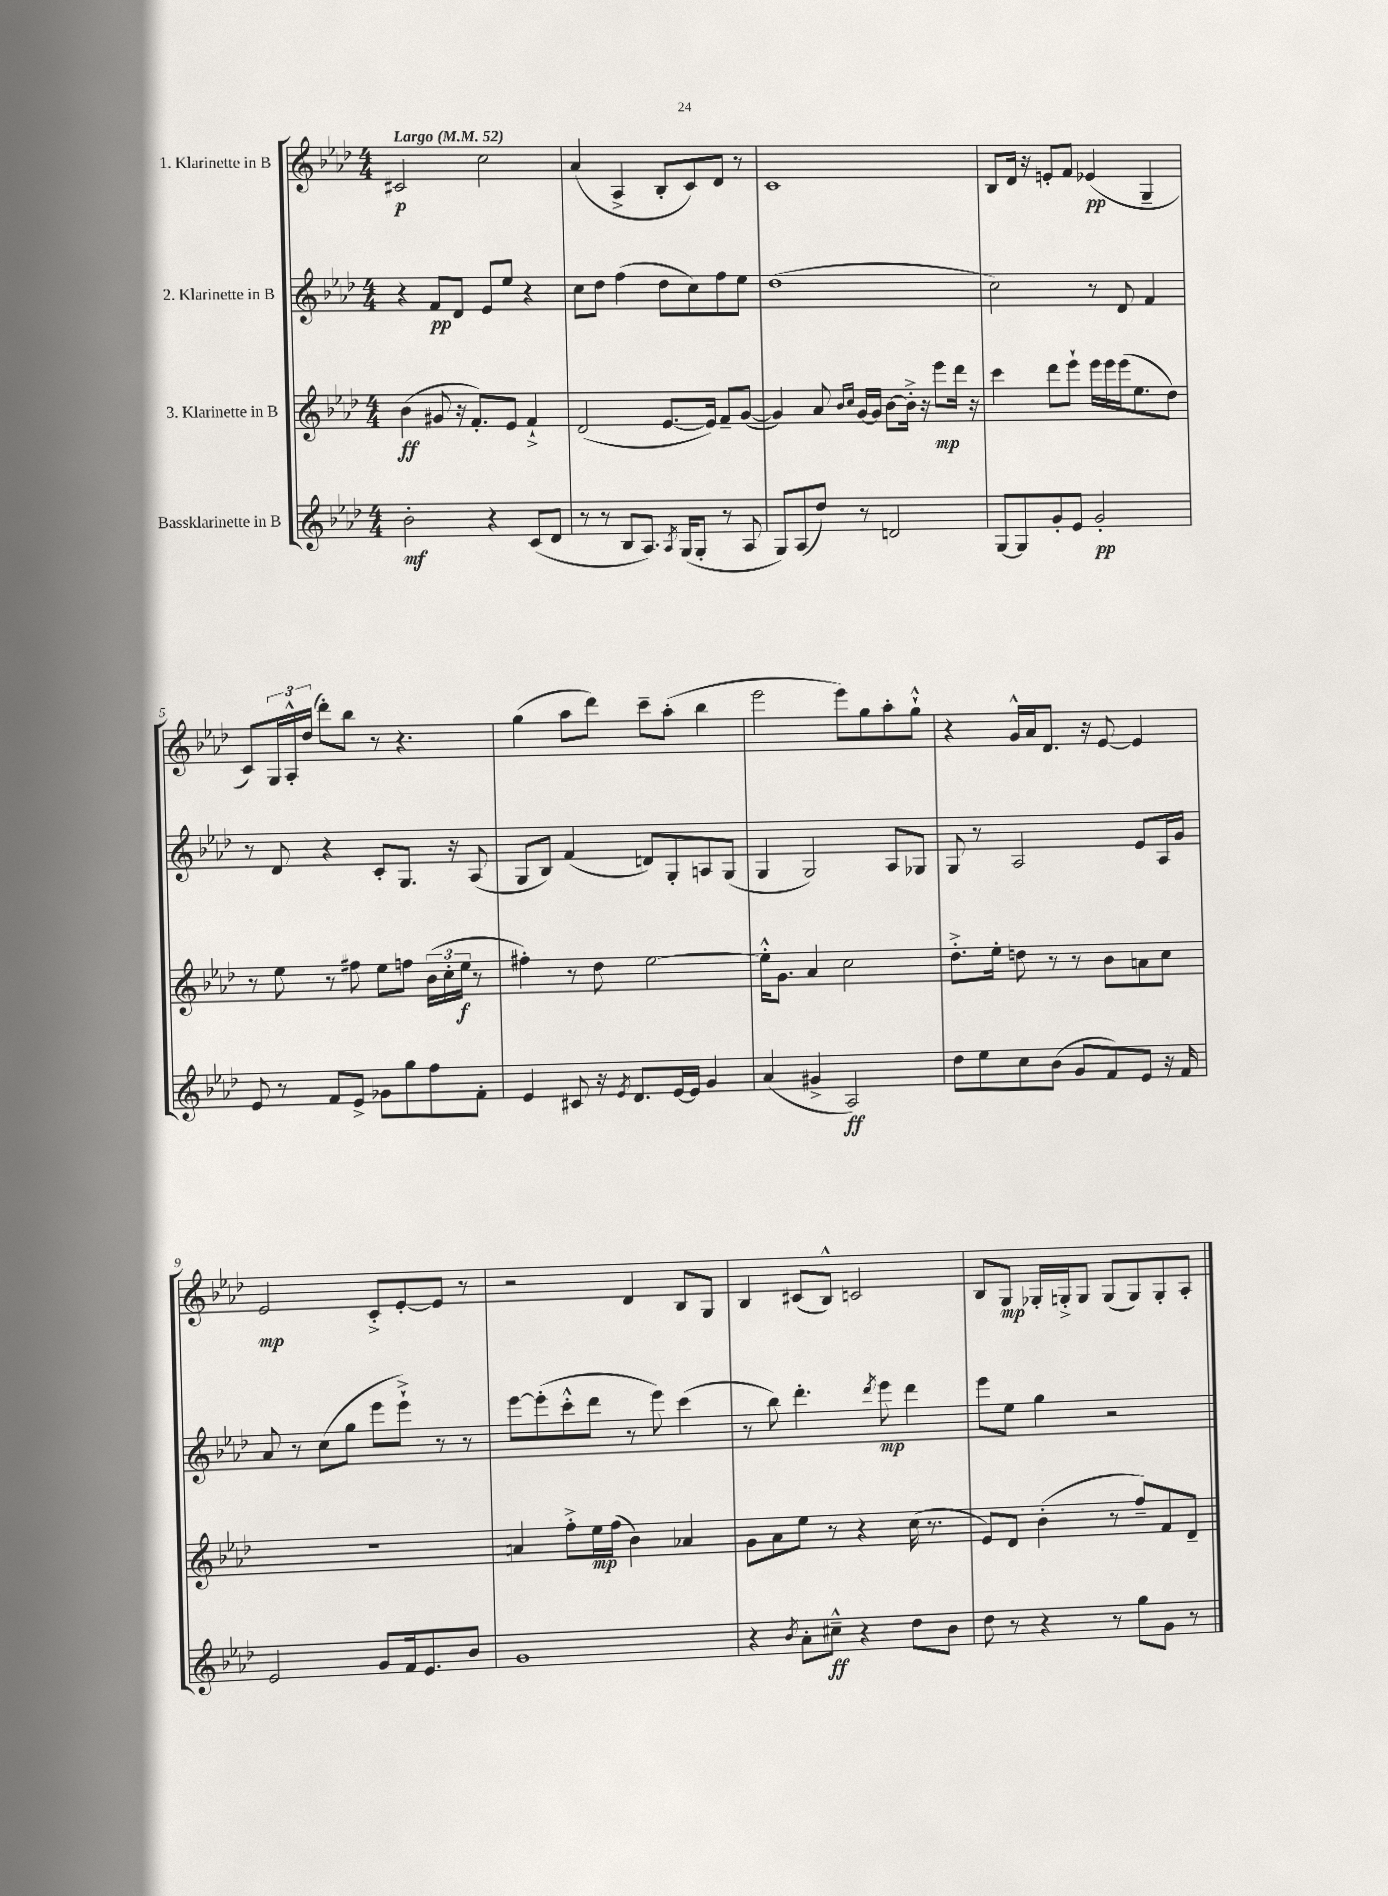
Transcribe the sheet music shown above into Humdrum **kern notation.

**kern	**kern	**kern	**kern
*staff4	*staff3	*staff2	*staff1
*clefG2	*clefG2	*clefG2	*clefG2
*k[b-e-a-d-]	*k[b-e-a-d-]	*k[b-e-a-d-]	*k[b-e-a-d-]
*M4/4	*M4/4	*M4/4	*M4/4
*MM52	*MM52	*MM52	*MM52
2b-'\	(4b-\	4r	2c#/
.	8g#/	8f/L	.
.	16r	8d-/J	.
.	8.f'/L)	.	.
4r	.	8e-/L	2cc\
.	8e-/J	8ee-/J	.
(8c/L	4f`^/	4r	.
8d-/J	.	.	.
=	=	=	=
8r	(2d-/	8cc\L	(4a-/
8r	.	8dd-\J	.
8B-/L	.	(4ff\	4A-^/
8.A-/J)	.	.	.
.	[8.e-/L	8dd-\L	8B-'/L
8qA-/	.	.	.
(16G/LK	.	.	.
8G'/J	.	8cc\)	8c/)
.	16e-/]Jk)	.	.
8r	8f~/L	8ff\	8d-/J
8A-/	([8g/J	8ee-\J	8r
=	=	=	=
8G/L)	4g/])	(1dd-	1c
(8A-/	.	.	.
8dd-/J)	8a-/	.	.
.	16qqb-/LL	.	.
.	16qqcc/JJ	.	.
8r	[16g/LL	.	.
.	16g/]JJ	.	.
2d/	[8b-\L	.	.
.	16b-'^\]Jk	.	.
.	16r	.	.
.	8eee-\L	.	.
.	16ddd-\Jk	.	.
.	16r	.	.
=	=	=	=
[8G/L	4ccc\	2cc\)	8B-/L
8G/]	.	.	16d-/Jk
.	.	.	16r
8g'/	8ddd-\L	.	8e'/L
8e-/J	8eee-`\J	.	8f/J
2g'/	16eee-\LL	8r	(4e-/
.	16eee-\	.	.
.	(16eee-\J	8d-/	.
.	8.ee-\	.	.
.	.	4f/	4G~/
.	8dd-\J)	.	.
=	=	=	=
8e-/	8r	8r	8c/L)
8r	8ee-\	8d-/	24G/L
.	.	.	24A-'^^/
.	.	.	(24dd-/JJ
8f/L	8r	4r	8ddd-'\L)
8e-^/J	8ff#\	.	8bb-\J
8g-\L	8ee-\L	8c'/L	8r
8gg\	8ff\J	8.G/J	4.r
8ff\	(24b-\LL	.	.
.	24cc'\	.	.
.	.	16r	.
.	24ee-\JJ	.	.
8f'\J	8r	(8A-/	.
=	=	=	=
4e-/	4ff#'\)	8G/L	(4gg\
.	.	8B-/J)	.
8c#/	8r	(4f/	8aa-\L
16r	8dd-\	.	8ddd-\J)
8qe-/	.	.	.
8.d-/L	.	.	.
.	[2ee-\	8d/L)	8ccc~\L
[16e-/L	.	8G'/	(8aa-'\J
16e-/]JJ	.	.	.
4g/	.	8A/	4bb-\
.	.	(8G/J	.
=	=	=	=
(4a-/	16ee-'^^\]LK	4G/	2eee-\
.	8.g\J	.	.
4g#^/	4a-/	2G/)	.
2A-/)	2cc\	.	8eee-\L)
.	.	.	8gg\
.	.	8A-/L	8aa-'\
.	.	8G-/J	8gg`^^\J
=	=	=	=
8dd-\L	8.dd-'^\L	8G/	4r
8ee-\	.	8r	.
.	16ee-'\Jk	.	.
8cc\	8dd\	2A-/	16g^^/LL
.	.	.	16a-/J
(8b-\J	8r	.	8.d-/J
8g/L	8r	.	.
.	.	.	16r
8f/)	8b-\L	.	[8e-/
8e-/J	8a\	8e-/L	4e-/]
16r	8cc\J	16A-/L	.
16f/	.	16g/JJ	.
=	=	=	=
2e-/	1r	8a-/	2e-/
.	.	8r	.
.	.	(8cc\L	.
.	.	8gg\J	.
8g/L	.	8eee-\L	8c'^/L
16f/k	.	8eee-`^\J)	[8e-'/
8.e-/	.	.	.
.	.	8r	8e-/]J
8b-/J	.	8r	8r
=	=	=	=
1g	4a/	[8eee-\L	2r
.	.	(8eee-'\]	.
.	8ff'^\L	8ccc'^^\	.
.	16ee-\L	8ddd-\J	.
.	(16ff\JJ	.	.
.	4b-\)	8r	4d-/
.	.	8eee-\)	.
.	4a-/	(4ccc\	8B-/L
.	.	.	8G/J
=	=	=	=
4r	8g\L	8r	4B-/
.	8a-\	8bb-\)	.
8qb-/	.	.	.
8a-'\L	8ee-\J	4.ddd-'\	(8c#/L
8cc#~^^\J	8r	.	8B-^^/J)
4r	4r	.	2c/
.	.	8qddd-/	.
.	.	8eee-\	.
8dd-\L	(16cc\	4ddd-\	.
.	8.r	.	.
8b-\J	.	.	.
=	=	=	=
8dd-\	8e-/L)	8eee-\L	8B-/L
8r	8d-/J	8ee-\J	8G/J
4r	(4b-'\	4gg\	16G-'/LL
.	.	.	16G'^/J
.	.	.	8G/J
8r	8r	2r	(8G/L
8gg\L	8ff~/L)	.	8G/)
8g\J	8f/	.	8G'/
8r	8d-~/J	.	8A-'/J
==	==	==	==
*-	*-	*-	*-
